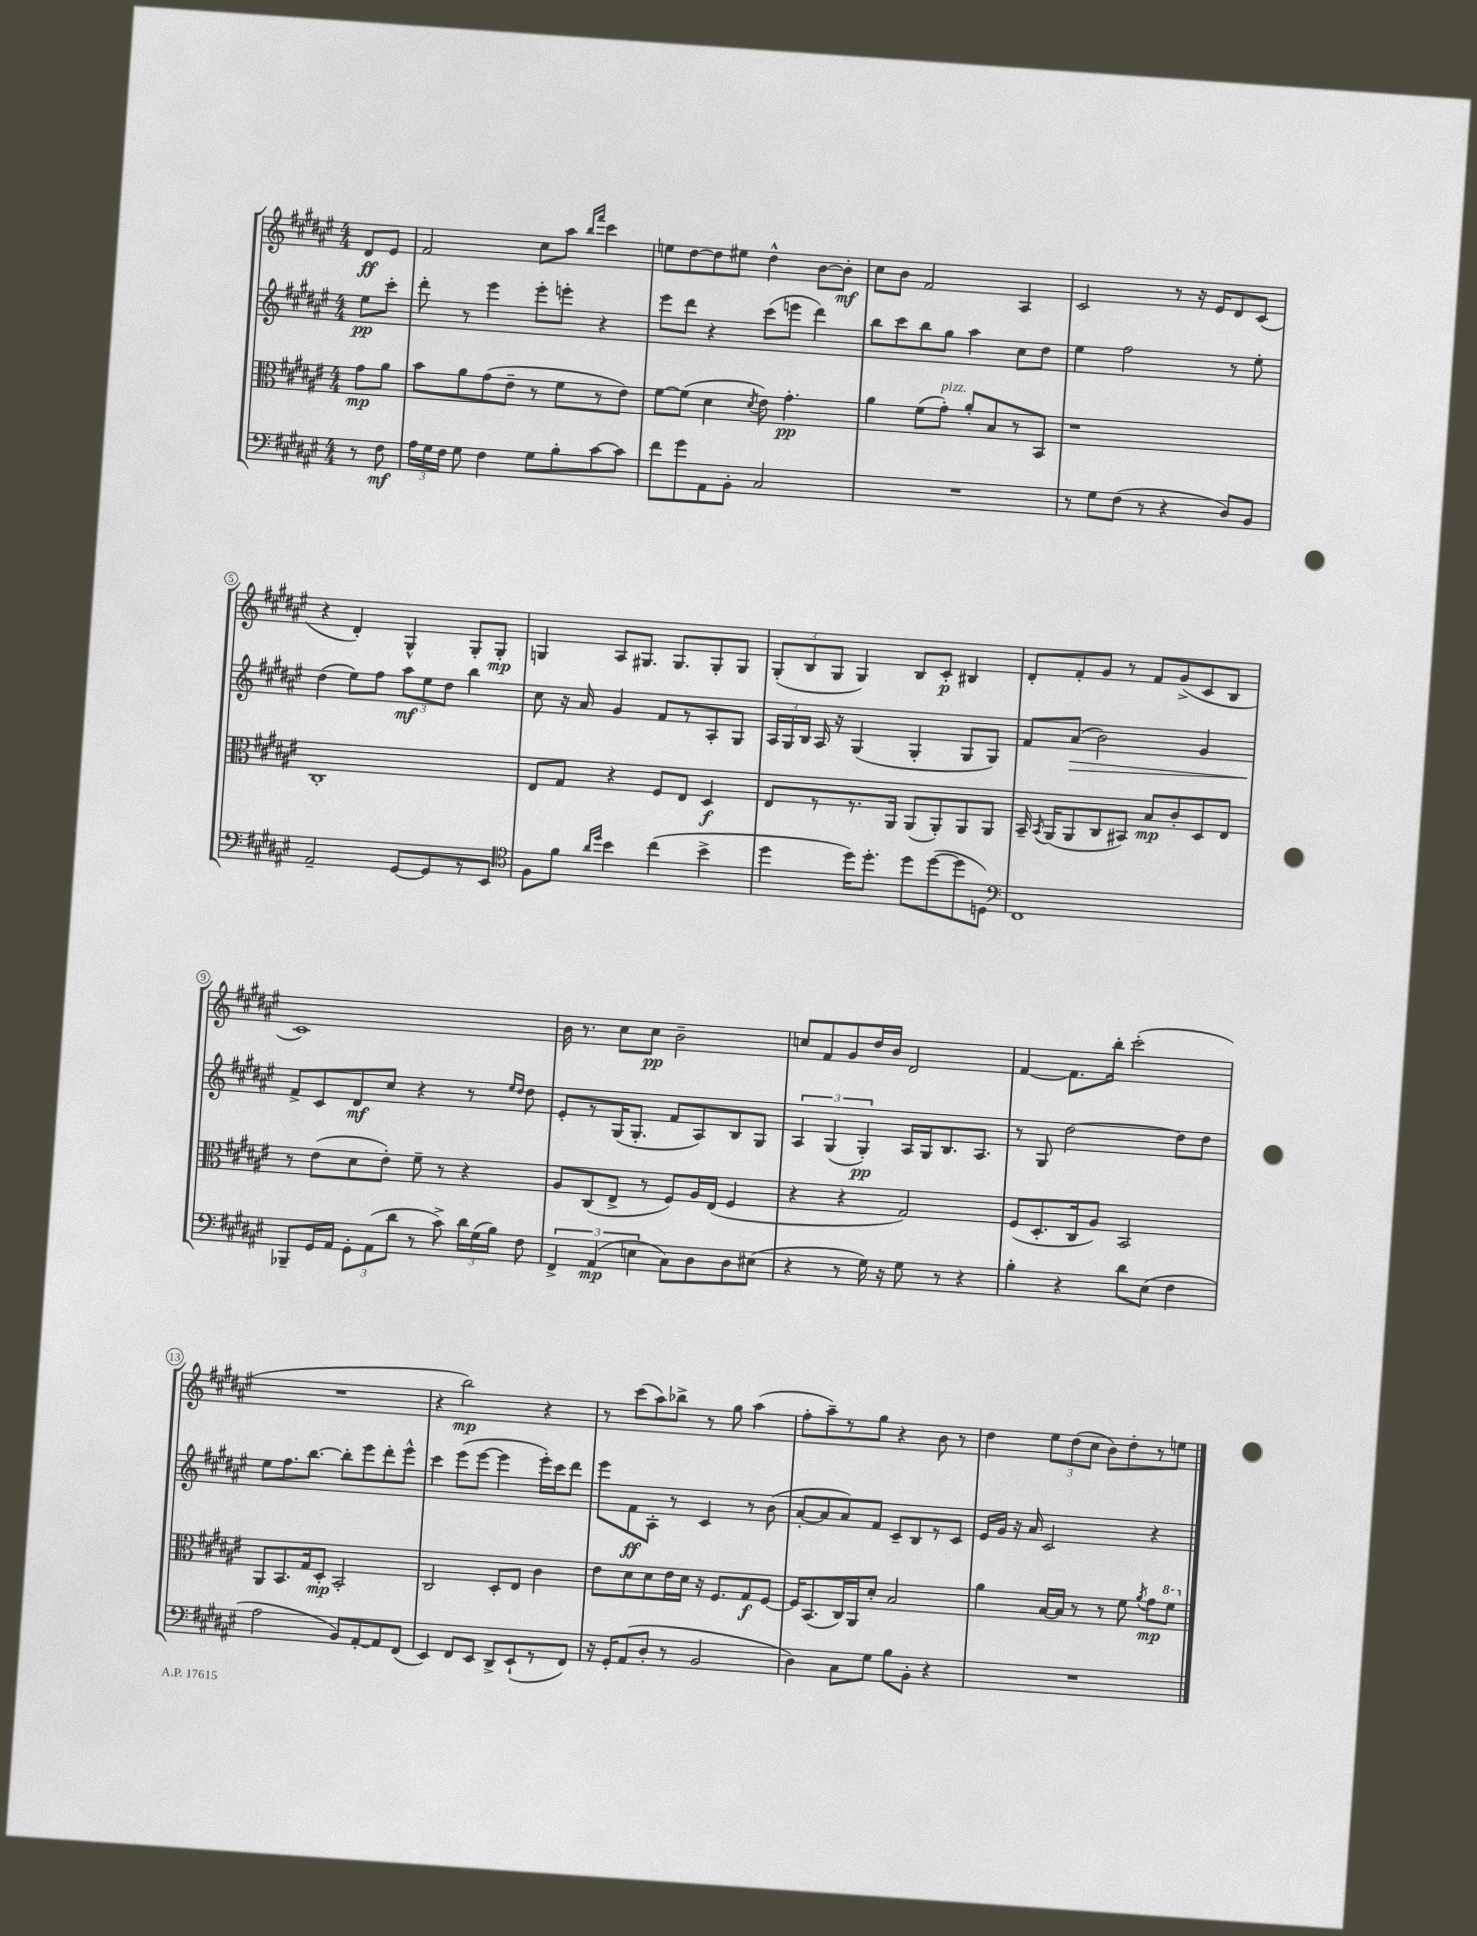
<<
\new StaffGroup <<
\new Staff = "s0" {
    \clef treble \key fis \major \numericTimeSignature \time 4/4 \partial 4
    \autoBeamOff dis'8[\ff eis'8] |
    fis'2 cis''8[ ais''8] \grace { b''16[ fis'''16] } cis'''4 |
    e''8[ dis''8~ dis''8 eis''8] dis''4-^ b'8[~ b'8]-.\mf |
    cis''8[ b'8] fis'2 ais4 |
    cis'2 r8 r16 eis'16[ dis'8 cis'8]( |
    r4 dis'4-.) gis4-^ gis8[-. gis8]-.\mp |
    g4 ais8[ gis8.] gis8.[ gis8-. gis8] |
    \tuplet 3/2 { gis8[-.( b8 gis8] } gis4) b8[ cis'8]-.\p bis4 |
    dis'8[-. fis'8-. gis'8] r8 fis'8[ gis'8->( cis'8 b8] |
    cis'1) |
    b'16 r8. cis''8[ cis''8]\pp b'2-- |
    c''8[ fis'8 gis'8 dis''16 b'16] dis'2 |
    fis'4~ fis'8.[ b''16]-. cis'''2-.( |
    R1 |
    r4 b''2\mp) r4 |
    r8 cis'''8[( ais''8) bes''8]-> r8 gis''8 ais''4( |
    fis''8[-. ais''8--) r8 gis''8] r4 b'8 r8 |
    dis''4 \tuplet 3/2 { eis''8[ dis''8( cis''8] } b'8[) dis''8-. r8 e''8] \bar "|." |
}
\new Staff = "s1" {
    \clef treble \key fis \major \numericTimeSignature \time 4/4 \partial 4
    \autoBeamOff eis''8[\pp cis'''8]-. |
    dis'''8-. r8 eis'''4 eis'''8[-. e'''8]-. r4 |
    eis'''8[ dis'''8] r4 cis'''8[( e'''8] dis'''4) |
    b''8[ cis'''8 b''8 gis''8] ais''4 cis''8[ dis''8] |
    eis''4 fis''2 r8 eis''8-. |
    dis''4( eis''8[) fis''8] \tuplet 3/2 { ais''8[\mf eis''8 dis''8] } b''4 |
    cis''8 r16 ais'16 gis'4 fis'8[ r8 ais8-. gis8] |
    \tuplet 3/2 { ais16[ gis16 b16] } ais16 r16 gis4( gis4-. gis8[ gis8]) |
    fis'8[ ais'8]\>( b'2) gis'4 |
    fis'8[->\! cis'8 dis'8\mf cis''8] r4 r8 \grace { eis''16[ dis''16] } dis''8 |
    eis'8[-. r8 gis16( gis8.]-. fis'8[ ais8) b8 gis8] |
    \tuplet 3/2 { ais4 gis4( gis4-.\pp) } ais16[ gis16 b8. ais8.] |
    r8 gis8 dis''2~ dis''8[ dis''8] |
    eis''8[ fis''8. b''8.]~ b''8[-. eis'''8 dis'''8-. eis'''8]-^ |
    cis'''4 eis'''8[( eis'''8]~ eis'''4 eis'''16[-.) cis'''16 dis'''8] |
    eis'''8[ fis'8\ff ais8]-. r8 cis'4 r8 b'8( |
    ais'8[~-. ais'8 ais'8) fis'8] cis'8[-- b8 r8 cis'8] |
    eis'16[ gis'16] r16 ais'16 cis'2 r4 \bar "|." |
}
\new Staff = "s2" {
    \clef alto \key fis \major \numericTimeSignature \time 4/4 \partial 4
    \autoBeamOff gis'8[\mp ais'8] |
    b'8[ ais'8 gis'8( eis'8]-- r8 fis'8[ r8 eis'8]) |
    fis'8[~ fis'8]( dis'4 \acciaccatura { dis'8 } eis'8) gis'4.-.\pp |
    ais'4 fis'8[( gis'8]-.^\markup { \italic "pizz." }) ais'8[-. b8 r8 b,8] |
    r1 |
    cis1-. |
    eis8[ gis8] r4 fis8[ eis8] dis4\f |
    eis8[ r8 r8. ais,16] ais,8[( ais,8-.) ais,8 ais,8] |
    b,16-- \acciaccatura { b,8 } ais,16[( ais,8 cis8 bis,8]) b8[\mp cis'8-. dis8 eis8] |
    r8 eis'8[( dis'8 eis'8]-.) fis'8-- r8 r4 |
    ais8[ cis8( eis8]-> r8 fis8[) ais16 eis16]( fis4 |
    r4 r4 gis2) |
    fis8[( dis8.-. cis16 ais8]) b,2 |
    ais,8[ b,8. gis16 dis8]-.\mp b,2-. |
    cis2 dis8[-. eis8] cis'4 |
    eis'8[ dis'8 dis'8 eis'16 dis'16] r16 fis8.[ gis8\f fis8]~ |
    fis16[ b,8.( cis16) ais,16 dis'8]-. b2 |
    ais'4 b16[~ b16] r8 r8 fis'8 \acciaccatura { ais'8 } gis'8[\mp \ottava #1 fis''8] \ottava #0 \bar "|." |
}
\new Staff = "s3" {
    \clef bass \key fis \major \numericTimeSignature \time 4/4 \partial 4
    \autoBeamOff r8 fis8\mf |
    \tuplet 3/2 { ais16[ gis16 fis16] } gis8 fis4 gis8[ b8-. cis'8~ cis'8] |
    fis'8[ gis'8 ais,8 b,8]-. cis2 |
    R1 |
    r8 gis8[ fis8]( r8 r4 dis8[) b,8] |
    ais,2-- gis,8[~ gis,8 r8 eis,8] |
    \clef tenor fis8[ fis'8] \grace { ais'16[ dis''16] } b'4 cis''4( b'4-> |
    dis''4 dis''16[) dis''8.]-. dis''8[ dis''8~( dis''8 d8]) |
    \clef bass fis,1 |
    bes,,8[-- gis,16 ais,16] \tuplet 3/2 { gis,8[-. ais,8( dis'8] } r8 cis'8->) \tuplet 3/2 { dis'16[ gis16( b16]) } fis8 |
    \tuplet 3/2 { fis,4-> ais,4\mp( e4 } cis8[) dis8 dis8 eis8]( |
    r4 r8 gis16) r16 gis8 r8 r4 |
    b4-. r4 dis'8[ eis8]( fis4 |
    ais2 b,8[) ais,8~-. ais,8 fis,8]( |
    eis,4) fis,8[ eis,8] dis,8[-> eis,8-!( r8 fis,8]) |
    r16 gis,16[-. ais,8( dis8]-. r8 b,2 |
    dis4) cis8[ gis8] b8[ b,8]-. r4 |
    R1 \bar "|." |
}
>>
>>
\layout { \context { \Score \override BarNumber.stencil = #(make-stencil-circler 0.1 0.3 ly:text-interface::print) } }
